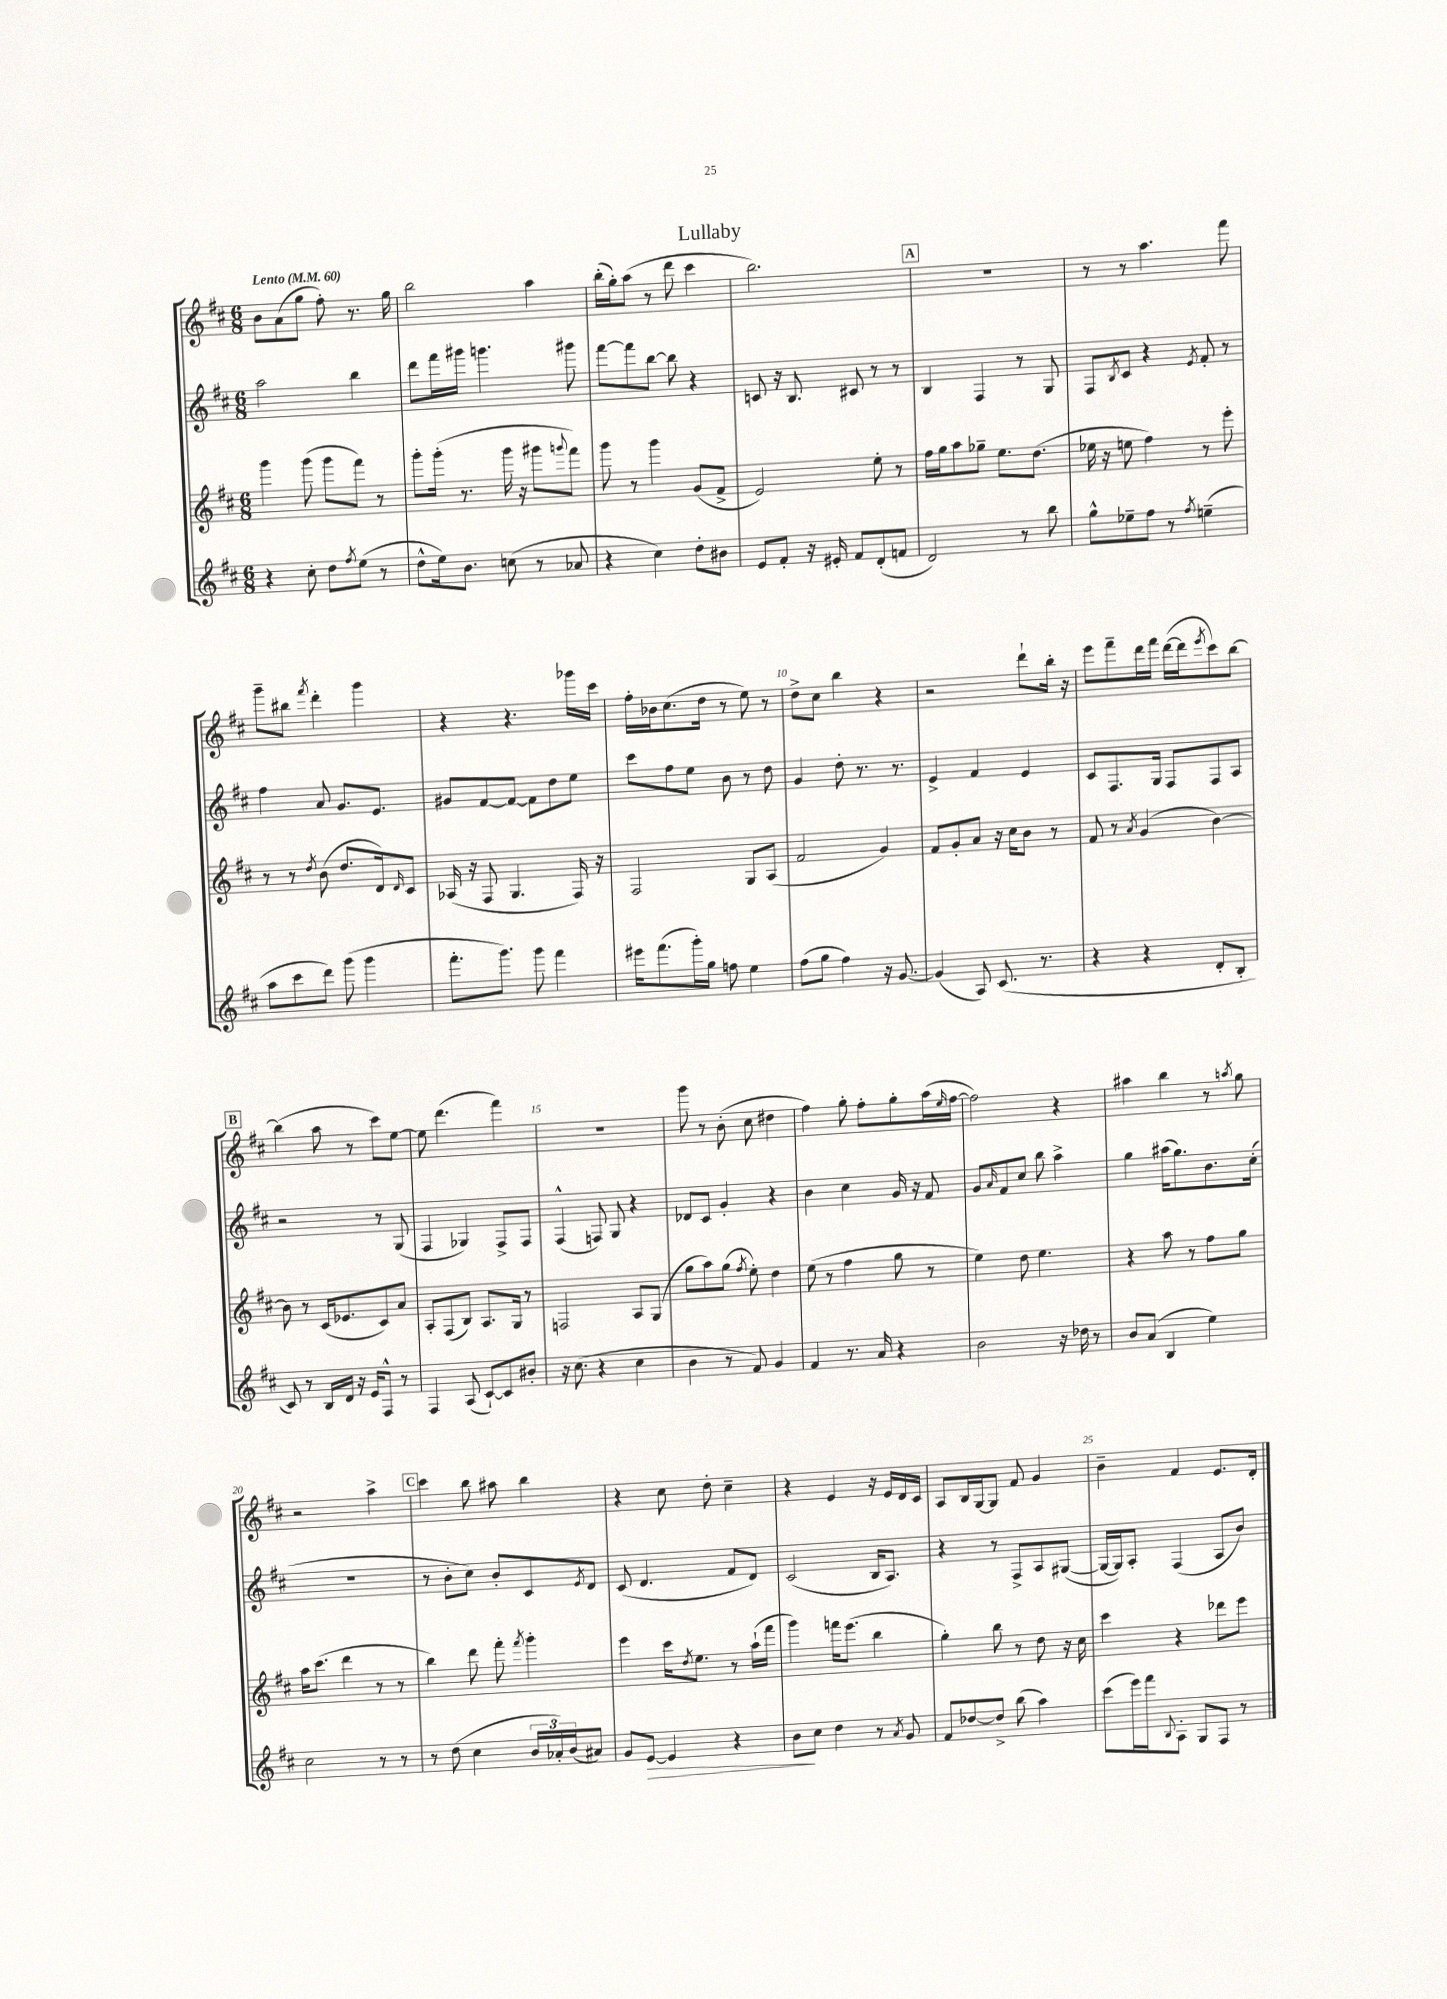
\header { title = "Lullaby" }
<<
\new StaffGroup <<
\new Staff = "s0" {
    \clef treble \key d \major \numericTimeSignature \time 6/8 \tempo "Lento" 4 = 60
    b'8 a'8( g''8 fis''8-.) r8. g''16 |
    b''2 a''4 |
    b''16-.( g''16-.) a''8( r8 d'''8 cis'''4 |
    b''2.) |
    \mark \markup { \box "A" } R2. |
    r8 r8 a''4. fis'''8 |
    g'''8-- bis''8 \acciaccatura { fis'''8 } d'''4-. g'''4 |
    r4 r4. ges'''16 cis'''16 |
    fis''16-. bes'16 cis''8.( d''16 r8 e''8) r8 |
    d''8-> cis''8 b''4 r4 |
    r2 d'''8-! b''16-. r16 |
    e'''8 fis'''8-- d'''16 fis'''16 d'''16~( d'''16 \acciaccatura { e'''8 } cis'''8) b''8~ |
    \mark \markup { \box "B" } b''4( a''8 r8 cis'''8) e''8~ |
    e''8 d'''4.( fis'''4) |
    R2. |
    g'''8 r8 b'8-.( cis''8 dis''4 |
    fis''4) g''8-. fis''8-. g''8-. a''16( \grace { e''16 } fis''16~ |
    fis''2) r4 |
    ais''4 b''4 r8 \acciaccatura { a''8 } g''8 |
    r2 a''4-> |
    \mark \markup { \box "C" } cis'''4 b''8 ais''8 b''4 |
    r4 cis''8 d''8-. cis''4-- |
    r4 e'4 r16 e'16 d'16 cis'16 |
    a8 b16 g16~ g8 fis'8 g'4 |
    b'4-- fis'4 e'8. d'16-. \bar "|." |
}
\new Staff = "s1" {
    \clef treble \key d \major \numericTimeSignature \time 6/8
    a''2 b''4 |
    d'''8 fis'''16 gis'''16 g'''4. gis'''8 |
    fis'''8~ fis'''8 b''8~ b''8 r4 |
    c'8 r16 b8. cis'8 r8 r8 |
    \mark \markup { \box "A" } b4 fis4 r8 g8 |
    fis8 \acciaccatura { b8 } cis'8 r4 \acciaccatura { e'8 } fis'8-. r8 |
    fis''4 a'8 g'8. e'8. |
    gis'8 fis'8~ fis'8~ fis'8 d''8 e''8 |
    cis'''8 fis''8 e''8 b'8 r8 d''8 |
    g'4 d''8-. r8. r8. |
    e'4-> fis'4 e'4 |
    cis'8 fis8. g16 fis8 fis8 a8 |
    \mark \markup { \box "B" } r2 r8 g8( |
    fis4 ges4) fis8-> fis8 |
    fis4-^( f8) g8 r4 |
    des'8 cis'8 g'4-. r4 |
    b'4 cis''4 g'16 r16 fis'8 |
    g'8 \grace { a'16 } fis'8 cis''8 b''8 a''4-> |
    g''4 ais''16( g''8.) b'8. cis''16-.( |
    R2. |
    \mark \markup { \box "C" } r8 b'8-. cis''8) b'8-. cis'8 \acciaccatura { e'8 } d'8 |
    cis'8( d'4. fis'8 d'8) |
    cis'2( b16 a8.) |
    r4 r8 fis8-> a8 gis8~( |
    gis16~ gis16) a8-. fis4( a8 b'8) \bar "|." |
}
\new Staff = "s2" {
    \clef treble \key d \major \numericTimeSignature \time 6/8
    g'''4 g'''8( g'''8 fis'''8) r8 |
    g'''8-. g'''16-.( r8. g'''16 r16 gis'''8 \appoggiatura { g'''8 } fis'''8) |
    g'''8 r8 g'''4 g'8( fis'8-> |
    e'2) e''8-. r8 |
    \mark \markup { \box "A" } fis''16 g''16 a''8 ges''8-- e''8. d''8.( |
    ees''16 r16 e''8 fis''4) r8 e'''8-. |
    r8 r8 \acciaccatura { d''8 } b'8( d''8. d'16) \grace { d'16 } cis'8 |
    aes16( r16 fis8 g4. fis16) r16 |
    fis2 g8 a8( |
    fis'2 g'4) |
    fis'8 g'8-. a'8 r16 cis''16 b'8 r8 |
    fis'8 r8 \acciaccatura { a'8 } g'4( b'4~) |
    \mark \markup { \box "B" } b'8 r8 cis'16( ees'8. cis'8) a'8 |
    a8-. fis8( b8) a8. g16 r8 |
    f2 a8 g8( |
    g''8 a''8) g''8( \acciaccatura { fis''8 } e''8-.) d''4 |
    e''8( r8 fis''4 g''8 r8 |
    e''4) d''8 e''4. |
    r4 a''8 r8 fis''8 g''8 |
    a''16 cis'''8.( d'''4 r8 r8 |
    \mark \markup { \box "C" } b''4) d'''8 fis'''8-. \acciaccatura { fis'''8 } g'''4-. |
    e'''4 cis'''16 \acciaccatura { d''8 } e''8. r8 a''16-!( fis'''16 |
    g'''4) f'''16 e'''8.( b''4 |
    g''4-.) b''8 r8 d''8 r16 cis''16 |
    cis'''4 r4 des'''8 e'''8 \bar "|." |
}
\new Staff = "s3" {
    \clef treble \key d \major \numericTimeSignature \time 6/8
    r4 cis''8-. d''8 \acciaccatura { fis''8 } e''8( r8 |
    d''8-^ e''16) b'8. c''8( r8 aes'8 |
    r4 cis''4) d''8-. bis'8 |
    e'8 fis'8-. r16 eis'16-. fis'8 d'8-.( f'8 |
    \mark \markup { \box "A" } d'2) r8 b''8 |
    g''8-^ ees''8-- fis''8 r8 \acciaccatura { fis''8 } e''4--( |
    a''8 cis'''8 d'''8) g'''8( g'''4 |
    fis'''8.-. g'''8.) g'''8 fis'''4 |
    eis'''16 fis'''8.( g'''16-.) g''16 f''8 e''4 |
    fis''8( g''8 fis''4) r16 g'8.~ |
    g'4( a8) cis'8.( r8. |
    r4 r4 d'8-. b8-. |
    \mark \markup { \box "B" } cis'8) r8 b16 d'16 r16 e'16 fis8-^ r8 |
    fis4 a8( cis'8~-!) cis'8 bis'8-. |
    r16 cis''8.( r4 cis''4 |
    b'4 r8 fis'8) g'4 |
    fis'4 r8. a'16 r4 |
    b'2 r16 des''16 r8 |
    b'8 a'8( b4 e''4) |
    cis''2 r8 r8 |
    \mark \markup { \box "C" } r8 d''8( cis''4 \tuplet 3/2 { b'16 aes'16-.) b'16( } ais'8) |
    g'8 e'8~\> e'4 r4 |
    b'8\! cis''8 d''4 r8 \acciaccatura { a'8 } g'8 |
    fis'8 des''8~ des''8-> b''8( a''4) |
    cis'''8( e'''16) fis'''16 \appoggiatura { b8 } a8-. g8 fis8 r8 \bar "|." |
}
>>
>>
\layout { \context { \Score \override BarNumber.break-visibility = ##(#f #t #t) barNumberVisibility = #(every-nth-bar-number-visible 5) } }
